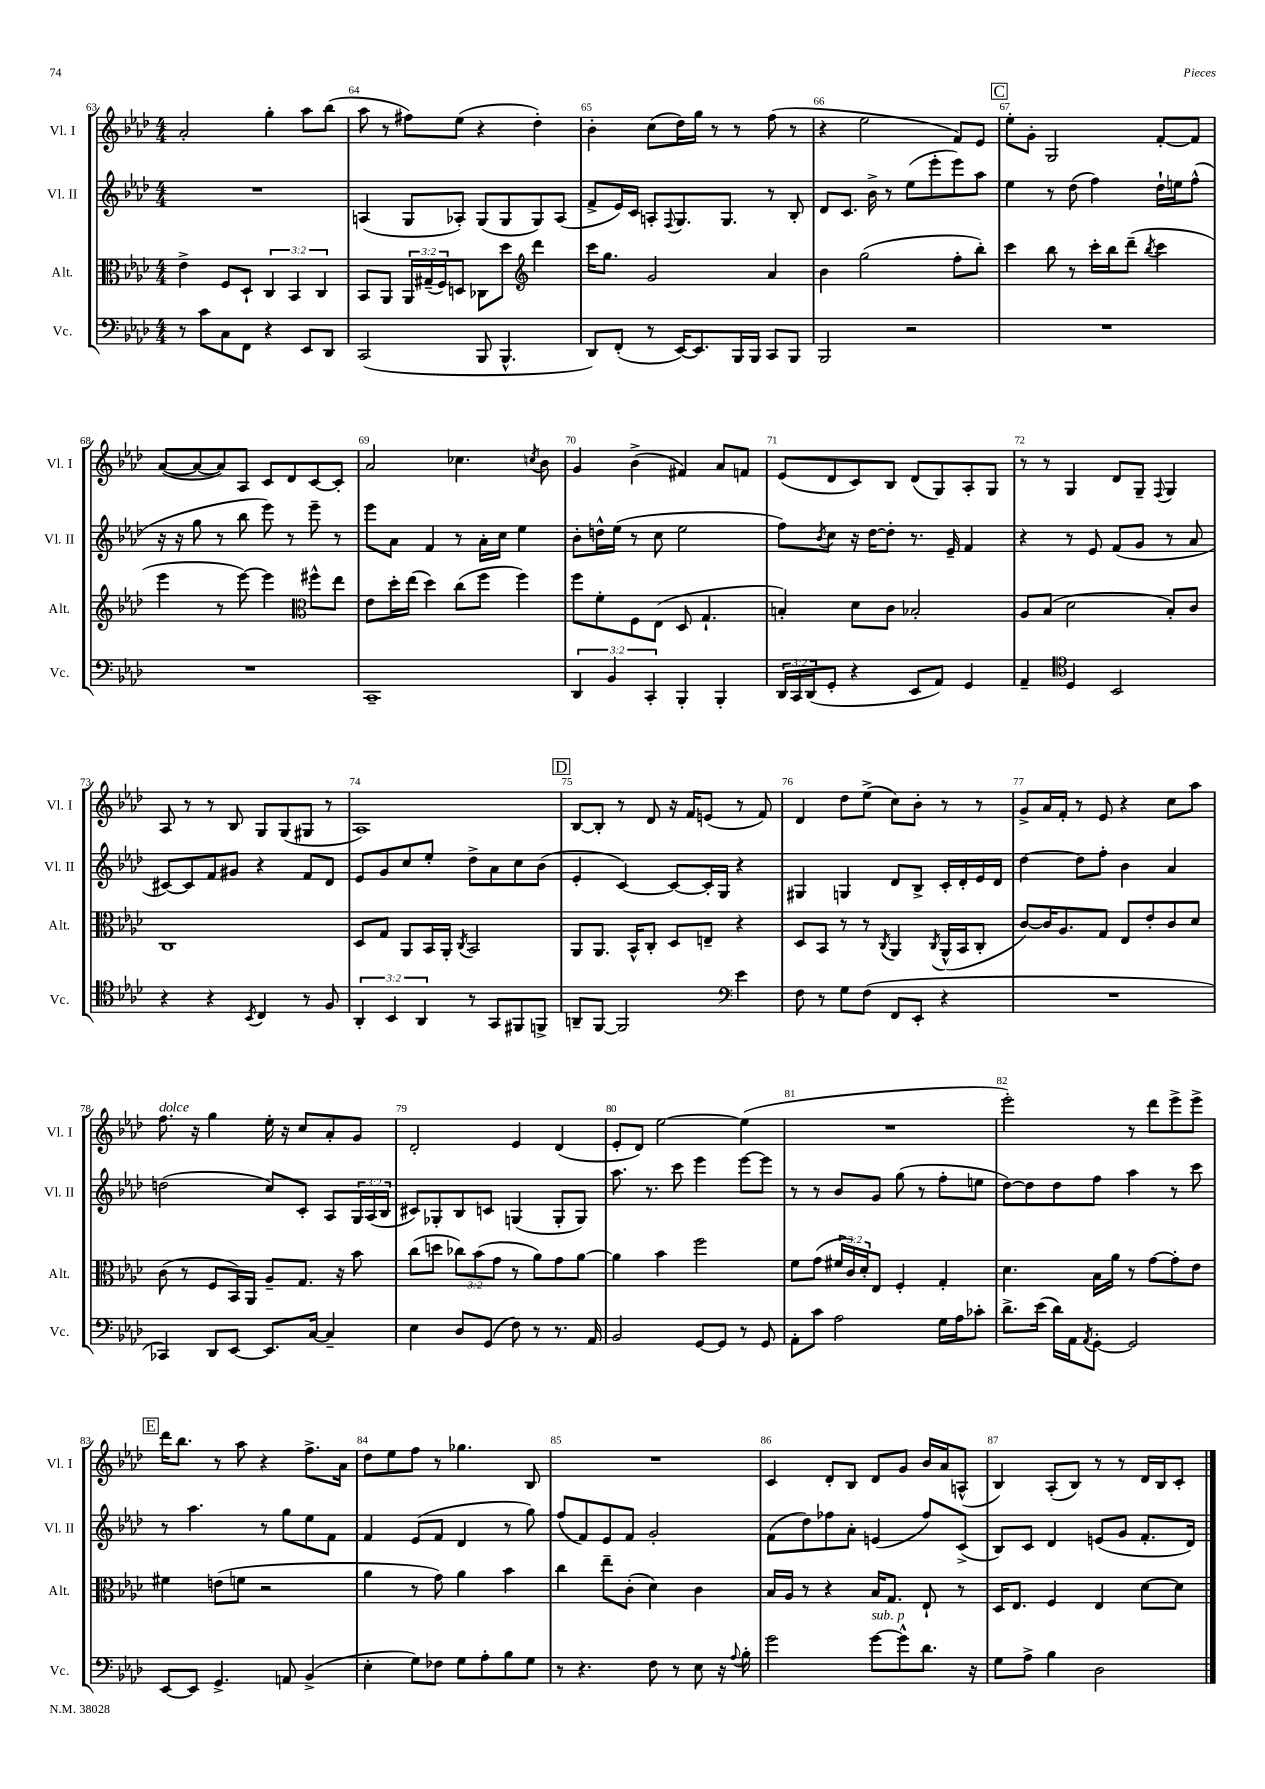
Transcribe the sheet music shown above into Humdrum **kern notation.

**kern	**kern	**kern	**kern
*part4	*part3	*part2	*part1
*staff4	*staff3	*staff2	*staff1
*I"Vc.	*I"Alt.	*I"Vl. II	*I"Vl. I
*I'Vc.	*I'Alt.	*I'Vl. II	*I'Vl. I
*clefF4	*clefC3	*clefG2	*clefG2
*k[b-e-a-d-]	*k[b-e-a-d-]	*k[b-e-a-d-]	*k[b-e-a-d-]
*M4/4	*M4/4	*M4/4	*M4/4
=63	=63	=63	=63
8r	4e-^\	1r	2a-'/
8c\L	.	.	.
8C\	8F/L	.	.
8FF\J	8D-`/J	.	.
4r	6C/	.	4gg'\
.	6BB-/	.	.
8EE-/L	.	.	8aa-\L
.	6C/	.	.
8DD-/J	.	.	(8bb-\J
=64	=64	=64	=64
(2CC/	8BB-/L	(4An/	8aa-\
.	8AA-/J	.	8r
.	24AA-/LL	8G/L	8ff#X\L)
.	(24G#X~/	.	.
.	24F/J)	.	.
.	8Dn/J	8A-X'/J)	(8ee-\J
8BBB-/	8C-X\L	(8G/L	4r
4.BBB-^^/	8dd-\J	8G/	.
*	*clefG2	*	*
.	4ddd-\	8G/)	4dd-'\)
.	.	(8A-/J	.
=65	=65	=65	=65
8DD-/L)	16ccc\KL	8f^/L	4b-'\
.	8.gg\J	.	.
(8FF'/J	.	16e-/L)	.
.	.	16c/JJ	.
8r	2g/	8An'/L	(8cc\L
.	.	8qqF/	.
[16EE-/KL)	.	8.G/	16dd-\L)
8.EE-/]	.	.	16gg\JJ
.	.	.	8r
.	.	8.G/J	.
16BBB-/L	.	.	8r
16BBB-/JJ	.	.	.
8CC/L	4a-/	8r	(8ff\
8BBB-/J	.	8B-'/	8r
=66	=66	=66	=66
2BBB-/	4b-\	8d-/L	4r
.	.	8.c/J	.
.	(2gg\	.	2ee-\
.	.	16b-^\	.
.	.	8r	.
2r	.	(8ee-\L	.
.	.	8eee-'\	.
.	8ff'\L	8eee-\)	8f/L)
.	8bb-'\J)	8aa-\J	8e-/J
!!LO:REH:place=s1:t=C
=67	=67	=67	=67
1r	4ccc\	4ee-\	8ee-'\L
.	.	.	8g'\J
.	8bb-\	8r	2G/
.	8r	(8dd-\	.
.	16ccc'\LL	4ff\)	.
.	16bb-\J	.	.
.	(8ddd-~\J	.	.
.	8qbb-/	.	.
.	4ccc\	16dd-`\LL	[8f'/L
.	.	16een\J	.
.	.	(8ff^^\J	8f/J]
!!LO:LB:g=z
=68	=68	=68	=68
1r	4eee-\	16r	([8a-/L
.	.	16r	.
.	.	8gg\	8a-/_
.	8r	8r	8a-/])
.	[8eee-\)	8bb-\	8A-/J
.	4eee-\]	8eee-\)	8c/L
.	.	8r	8d-/
*	*clefC3	*	*
.	8ff#X^^\L	8eee-~\	[8c/
.	8ee-\J	8r	8c'/J]
=69	=69	=69	=69
1CC~	8e-\L	8eee-\L	2a-/
.	16dd-'\L	8a-\J	.
.	(16ee-\JJ	.	.
.	4dd-\)	4f/	.
.	(8cc\L	8r	4.cc-X\
.	8ff\J	16a-'\LL	.
.	.	16cc\JJ	.
.	4ff\)	4ee-\	.
.	.	.	8qccn/
.	.	.	8b-\
=70	=70	=70	=70
6DD-/	8ff\L	8b-'\L	4g/
.	8f'\	16ddn^^\L	.
6BB-/	.	.	.
.	.	(16ee-\JJ	.
.	8F\	8r	(4b-^\
6CC'/	.	.	.
.	(8E-\J	8cc\	.
4BBB-'/	8D-/	2ee-\	4f#X/)
.	4.G`/	.	.
4BBB-'/	.	.	8a-/L
.	.	.	8fn/J
=71	=71	=71	=71
24DD-/LL	4Bn'/)	8ff\L)	(8e-/L
24CC/	.	.	.
(24DD-/J	.	.	.
.	.	8qb-/	.
8GG'/J	.	8cc\J	8d-/
4r	8d-\L	16r	8c/)
.	.	[16dd-\KL	.
.	8c\J	8dd-'\J]	8B-/J
8EE-/L	2B-X'/	8.r	(8d-/L
8AA-/J)	.	.	8G/)
.	.	16e-~/	.
4GG/	.	4f/	8A-'/
.	.	.	8G/J
=72	=72	=72	=72
4AA-~/	8A-/L	4r	8r
.	(8B-/J	.	8r
*clefC4	*	*	*
4D-/	2d-\	8r	4G/
.	.	8e-/	.
2BB-/	.	(8f/L	8d-/L
.	.	8g/J	8G~/J
.	.	.	8qqF/
.	8B-'/L)	8r	4G/
.	8c/J	8a-/	.
!!LO:LB:g=z
=73	=73	=73	=73
4r	1C	[8c#X/L)	8A-/
.	.	8c#/]	8r
4r	.	8f/	8r
.	.	8g#X/J	8B-/
8qBB-/	.	.	.
4C/	.	4r	8G/L
.	.	.	(8G/
8r	.	8f/L	8G#X/J
8F/	.	8d-/J	8r
=74	=74	=74	=74
6AA-'/	8D-/L	8e-/L	1A-)
.	8G/J	8g/	.
6BB-/	.	.	.
.	8AA-/L	8cc/	.
6AA-/	.	.	.
.	16BB-/L	8ee-'/J	.
.	16AA-'/JJ	.	.
.	8qC/	.	.
8r	2BB-/	8dd-^\L	.
8GG/L	.	8a-\	.
8FF#X/	.	8cc\	.
8FFn^/J	.	(8b-\J	.
!!LO:REH:place=s1:t=D
=75	=75	=75	=75
8AAn~/L	8AA-/L	4e-'/	[8B-/L
[8FF/J	8.AA-/J	.	8B-'/J]
2FF/]	.	[4c/)	8r
.	16BB-^^/KL	.	.
.	8C'/J	.	8d-/
.	8D-/L	8c/L_	16r
.	.	.	16f/KL
.	8En~/J	16c'/L]	(8en/J
.	.	16G/JJ	.
*clefF4	*	*	*
4e-\	4r	4r	8r
.	.	.	8f/)
=76	=76	=76	=76
8F\	8D-/L	4G#X/	4d-/
8r	8BB-/J	.	.
8G\L	8r	4Gn/	8dd-\L
(8F\J	8r	.	(8ee-^\J
.	8qC/	.	.
8FF/L	4AA-/	8d-/L	8cc\L)
8EE-'/J	.	8B-^/J	8b-'\J
.	8qC/	.	.
4r	(16AA-^^/LL	16c'/LL	8r
.	16BB-/J	16d-'/	.
.	8C'/J	16e-/	8r
.	.	16d-/JJ	.
=77	=77	=77	=77
1r	[8c/L)	[4dd-\	8g^/L
.	16c/K]	.	16a-/L
.	8.A-/	.	16f'/JJ
.	.	8dd-\L]	8r
.	8G/J	8ff'\J	8e-/
.	8E-/L	4b-\	4r
.	8e-'/	.	.
.	8c/	4a-/	8cc\L
.	8d-/J	.	8aa-\J
!!LO:LB:g=z
=78	=78	=78	=78
!	!	!	!LO:TX:a:i:t=dolce
4CC-X/)	(8c\	(2ddn\	8.ff\
.	8r	.	.
.	.	.	16r
8DD-/L	8F/L	.	4gg\
[8EE-/J	16BB-/L)	.	.
.	16AA-/JJ	.	.
8.EE-/L]	8A-~/L	8cc/L)	16ee-'\
.	.	.	16r
.	8.G/J	8c'/J	8cc/L
[16C/Jk	.	.	.
4C~/]	.	8A-/L	8a-'/
.	16r	.	.
.	8b-\	24G/L	8g/J
.	.	(24A-/	.
.	.	24B-/JJ	.
=79	=79	=79	=79
4E-\	(8cc\L	8c#X/L)	2d-'/
.	8ddn\J	8G-X'/	.
8D-/L	12cc-X\L)	8B-/	.
.	(12b-\	.	.
(8GG/J	.	8cn/J	.
.	12g\J	.	.
8F\)	8r	(4Gn/	4e-/
8r	8a-\L)	.	.
8.r	8g\	8G'/L	(4d-/
.	[8a-\J	8G/J)	.
16AA-/	.	.	.
=80	=80	=80	=80
2BB-/	4a-\]	8.aa-\	8e-'/L
.	.	.	8d-/J)
.	.	8.r	.
.	4b-\	.	[2ee-\
.	.	8ccc\	.
[8GG/L	2ff\	4eee-\	.
8GG/J]	.	.	.
8r	.	[8eee-\L	(4ee-\]
8GG/	.	8eee-\J]	.
=81	=81	=81	=81
8AA-'\L	8f\L	8r	1r
8c\J	(8g\J	8r	.
2A-\	24f#X/LL	8b-/L	.
.	24c/)	.	.
.	24d-'/J	.	.
.	8E-/J	8g/J	.
.	4F'/	(8gg\	.
.	.	8r	.
16G\LL	4G'/	8ff'\L	.
16A-\J	.	.	.
8c-X'\J	.	8een\J	.
=82	=82	=82	=82
8.d-^\L	4.d-\	[8dd-\L)	2eee-'\)
.	.	8dd-\]	.
(16e-\Jk	.	.	.
16d-\LL)	.	8dd-\	.
16AA-\J	.	.	.
8qAA-/	.	.	.
[8GG'\J	16B-\LL	8ff\J	.
.	16a-\JJ	.	.
2GG/]	8r	4aa-\	8r
.	[8g\L	.	8ddd-\L
.	8g'\]	8r	8eee-^\
.	8e-\J	8ccc\	8eee-^\J
!!LO:LB:g=z
!!LO:REH:place=s1:t=E
=83	=83	=83	=83
[8EE-/L	4f#X\	8r	16ddd-\KL
.	.	.	8.bb-\J
8EE-/J]	.	4.aa-\	.
4.GG^/	(8en\L	.	8r
.	8fn\J	.	8aa-\
.	2r	8r	4r
8AAn/	.	8gg\L	.
(4BB-^/	.	8ee-\	8.ff^\L
.	.	8f\J	.
.	.	.	16a-\Jk
=84	=84	=84	=84
4E-'\	4a-\	4f/	8dd-\L
.	.	.	8ee-\
8G\L)	8r	(8e-/L	8ff\J
8F-X\J	8g\)	8f/J	8r
8G\L	4a-\	4d-/	4.gg-X\
8A-'\	.	.	.
8B-\	4b-\	8r	.
8G\J	.	8gg\)	8B-/
=85	=85	=85	=85
8r	4cc\	(8ff/L	1r
4.r	.	8f/)	.
.	8ee-~\L	8e-/	.
.	(8c'\J	8f/J	.
8F\	4d-\)	2g'/	.
8r	.	.	.
8E-\	4c\	.	.
16r	.	.	.
8qqA-/	.	.	.
16B-'\	.	.	.
=86	=86	=86	=86
2g\	16B-/LL	(8f\L	4c/
.	16A-/JJ	.	.
.	8r	8dd-\)	.
.	4r	8ff-X\	8d-'/L
.	.	8a-'\J	8B-/J
!LO:TX:a:i:t=sub. p	!	!	!
[8g\L	16B-/KL	(4en/	8d-/L
.	8.G/J	.	.
8g^^\]	.	.	8g/J
8.d-\J	8E-`/	8ff-/L)	16b-/LL
.	.	.	16a-/J
.	8r	(8c^/J	(8An^^/J
16r	.	.	.
=87	=87	=87	=87
8G\L	16D-/KL	8B-/L)	4B-/)
.	8.E-/J	.	.
8A-^\J	.	8c/J	.
4B-\	4F/	4d-/	(8A-'/L
.	.	.	8B-/J)
2D-\	4E-/	(8en/L	8r
.	.	8g/J	8r
.	[8d-\L	8.f'/L	16d-/LL
.	.	.	16B-/J
.	8d-\J]	.	8c'/J
.	.	16d-/Jk)	.
==	==	==	==
*-	*-	*-	*-
